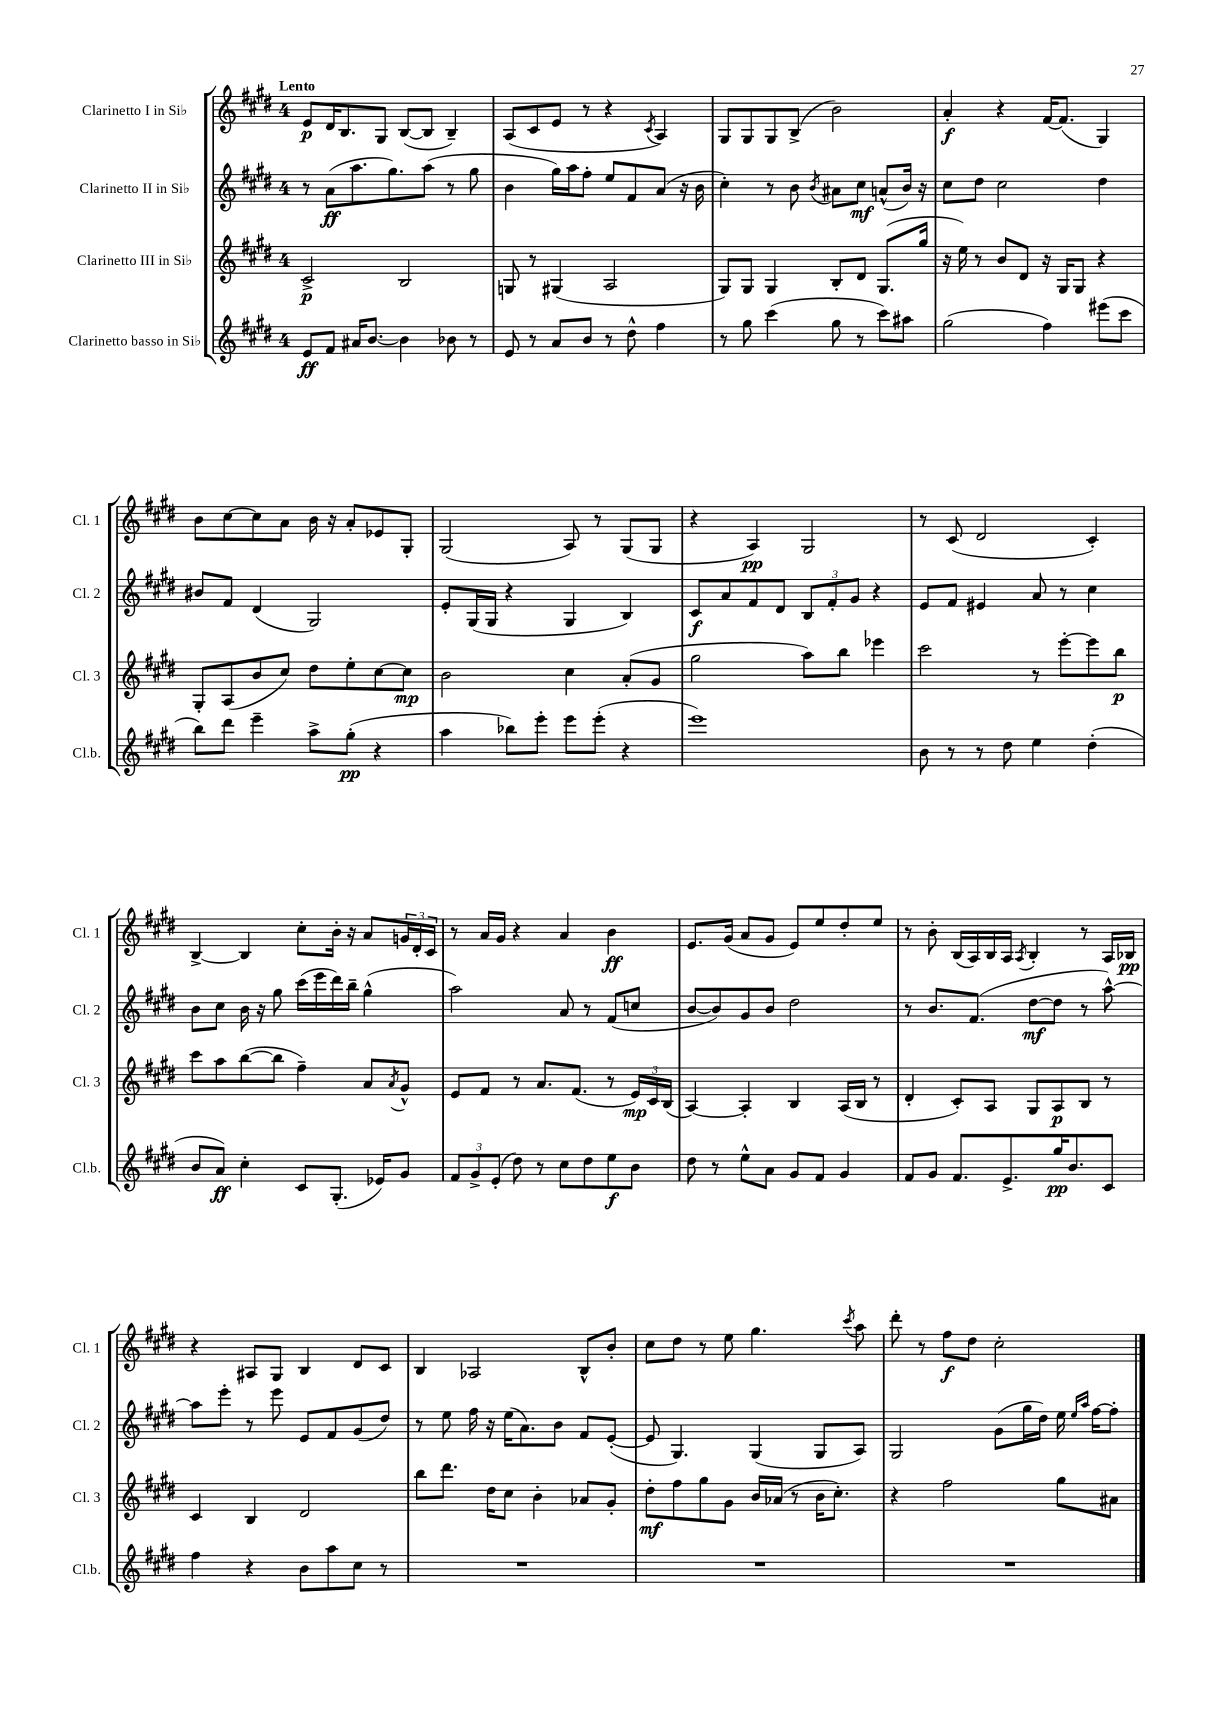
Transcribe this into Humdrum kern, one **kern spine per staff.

**kern	**dynam	**kern	**dynam	**kern	**dynam	**kern	**dynam
*part4	*part4	*part3	*part3	*part2	*part2	*part1	*part1
*staff4	*staff4	*staff3	*staff3	*staff2	*staff2	*staff1	*staff1
*I"Clarinetto basso in Si♭	*	*I"Clarinetto III in Si♭	*	*I"Clarinetto II in Si♭	*	*I"Clarinetto I in Si♭	*
*I'Cl.b.	*	*I'Cl. 3	*	*I'Cl. 2	*	*I'Cl. 1	*
*clefG2	*	*clefG2	*	*clefG2	*	*clefG2	*
*k[f#c#g#d#]	*	*k[f#c#g#d#]	*	*k[f#c#g#d#]	*	*k[f#c#g#d#]	*
*M4/4	*	*M4/4	*	*M4/4	*	*M4/4	*
=1	=1	=1	=1	=1	=1	=1	=1
!	!	!	!	!	!	!LO:TX:a:B:t=Lento	!
8e/L	ff	2c#^/	p	8r	.	8e/L	p
8f#/J	.	.	.	(8a\L	ff	16d#/K	.
.	.	.	.	.	.	8.B/	.
16a#X/KL	.	.	.	8.aa\	.	.	.
[8.b/J	.	.	.	.	.	.	.
.	.	.	.	.	.	8G#/J	.
.	.	.	.	8.gg#\)	.	.	.
4b\]	.	2B/	.	.	.	([8B/L	.
.	.	.	.	(8aa\J	.	8B/J]	.
8b-X\	.	.	.	8r	.	4B~/)	.
8r	.	.	.	8gg#\	.	.	.
=2	=2	=2	=2	=2	=2	=2	=2
8e/	.	8Gn/	.	4b\	.	(8A/L	.
8r	.	8r	.	.	.	8c#/	.
8a/L	.	(4G#X/	.	16gg#\LL)	.	8e/J	.
.	.	.	.	16aa\J	.	.	.
8b/J	.	.	.	8ff#'\J	.	8r	.
8r	.	2A/	.	8ee/L	.	4r	.
8dd#^^\	.	.	.	8f#/	.	.	.
.	.	.	.	.	.	8qc#/	.
4ff#\	.	.	.	(8a/J	.	4A/)	.
.	.	.	.	16r	.	.	.
.	.	.	.	16b\	.	.	.
=3	=3	=3	=3	=3	=3	=3	=3
8r	.	8G#/L)	.	4cc#'\)	.	8G#/L	.
8gg#\	.	8G#/J	.	.	.	8G#/	.
(4ccc#\	.	4G#/	.	8r	.	8G#/	.
.	.	.	.	8b\	.	(8B^/J	.
.	.	.	.	8qb/	.	.	.
8gg#\	.	8B'/L	.	8a#X\L	.	2b\)	.
8r	.	8d#/J	.	8cc#\J	mf	.	.
8ccc#\L)	.	(8.G#/L	.	(8an^^/L	.	.	.
8aa#X\J	.	.	.	16b/Jk)	.	.	.
.	.	16gg#/Jk	.	16r	.	.	.
=4	=4	=4	=4	=4	=4	=4	=4
(2gg#\	.	16r	.	8cc#\L	.	4a'/	f
.	.	16ee\)	.	.	.	.	.
.	.	8r	.	8dd#\J	.	.	.
.	.	8b/L	.	2cc#\	.	4r	.
.	.	8d#/J	.	.	.	.	.
4ff#\)	.	16r	.	.	.	[16f#/KL	.
.	.	16G#/KL	.	.	.	(8.f#/J]	.
.	.	8G#/J	.	.	.	.	.
(8eee#X\L	.	4r	.	4dd#\	.	4G#/)	.
8ccc#\J	.	.	.	.	.	.	.
!!LO:LB:g=z
=5	=5	=5	=5	=5	=5	=5	=5
8bb\L)	.	8G#'/L	.	8b#X/L	.	8b\L	.
8ddd#\J	.	(8A/	.	8f#/J	.	[8cc#\	.
4eee~\	.	8b/	.	(4d#/	.	8cc#\]	.
.	.	8cc#/J)	.	.	.	8a\J	.
8aa^\L	.	8dd#\L	.	2G#/)	.	16b\	.
.	.	.	.	.	.	16r	.
(8gg#'\J	pp	8ee'\	.	.	.	8a'/L	.
4r	.	[8cc#\	.	.	.	8e-X/	.
.	.	8cc#\J]	mp	.	.	8G#'/J	.
=6	=6	=6	=6	=6	=6	=6	=6
4aa\	.	2b\	.	8e'/L	.	(2G#/	.
.	.	.	.	(16G#/L	.	.	.
.	.	.	.	16G#/JJ	.	.	.
8bb-X\L)	.	.	.	4r	.	.	.
8eee'\J	.	.	.	.	.	.	.
8eee\L	.	4cc#\	.	4G#/	.	8A/)	.
(8eee'\J	.	.	.	.	.	8r	.
4r	.	(8a'/L	.	4B/)	.	(8G#/L	.
.	.	8g#/J	.	.	.	8G#/J	.
=7	=7	=7	=7	=7	=7	=7	=7
1eee)	.	2gg#\	.	8c#/L	f	4r	.
.	.	.	.	8a/	.	.	.
.	.	.	.	8f#/	.	4A/)	pp
.	.	.	.	8d#/J	.	.	.
.	.	8aa\L)	.	12B/L	.	2G#/	.
.	.	.	.	12f#'/	.	.	.
.	.	8bb\J	.	.	.	.	.
.	.	.	.	12g#/J	.	.	.
.	.	4eee-X\	.	4r	.	.	.
=8	=8	=8	=8	=8	=8	=8	=8
8b\	.	2ccc#\	.	8e/L	.	8r	.
8r	.	.	.	8f#/J	.	(8c#/	.
8r	.	.	.	4e#X/	.	2d#/	.
8dd#\	.	.	.	.	.	.	.
4ee\	.	8r	.	8a/	.	.	.
.	.	[8eee'\L	.	8r	.	.	.
(4dd#'\	.	8eee\]	.	4cc#\	.	4c#'/)	.
.	.	8bb\J	p	.	.	.	.
!!LO:LB:g=z
=9	=9	=9	=9	=9	=9	=9	=9
8b/L	.	8ccc#\L	.	8b\L	.	[4B^/	.
8a/J)	ff	8aa\	.	8cc#\J	.	.	.
4cc#'\	.	([8bb\	.	16b\	.	4B/]	.
.	.	.	.	16r	.	.	.
.	.	8bb\J]	.	8gg#\	.	.	.
8c#/L	.	4ff#~\)	.	(16ccc#\LL	.	8cc#'\L	.
.	.	.	.	16eee\	.	.	.
(8.G#'/J	.	.	.	16ddd#\)	.	16b'\Jk	.
.	.	.	.	16bb~\JJ	.	16r	.
.	.	8a/L	.	(4gg#^^\	.	8a/L	.
16e-X/KL)	.	.	.	.	.	.	.
.	.	8qa/	.	.	.	.	.
8g#/J	.	8g#^^/J	.	.	.	24gn/L	.
.	.	.	.	.	.	24d#'/	.
.	.	.	.	.	.	24c#/JJ	.
=10	=10	=10	=10	=10	=10	=10	=10
12f#/L	.	8e/L	.	2aa\)	.	8r	.
12g#^/	.	.	.	.	.	.	.
.	.	8f#/J	.	.	.	16a/LL	.
(12e'/J	.	.	.	.	.	.	.
.	.	.	.	.	.	16g#/JJ	.
8dd#\)	.	8r	.	.	.	4r	.
8r	.	8.a/L	.	.	.	.	.
8cc#\L	.	.	.	8a/	.	4a/	.
.	.	(8.f#/J	.	.	.	.	.
8dd#\	.	.	.	8r	.	.	.
8ee\	f	8r	.	(8f#/L	.	4b\	ff
8b\J	.	24e/LL)	mp	8ccn/J	.	.	.
.	.	24c#/	.	.	.	.	.
.	.	(24B/JJ	.	.	.	.	.
=11	=11	=11	=11	=11	=11	=11	=11
8dd#\	.	[4A/)	.	[8b/L	.	8.e/L	.
8r	.	.	.	8b/])	.	.	.
.	.	.	.	.	.	(16g#/Jk	.
8ee^^\L	.	4A'/]	.	8g#/	.	8a/L	.
8a\J	.	.	.	8b/J	.	8g#/J	.
8g#/L	.	4B/	.	2dd#\	.	8e/L)	.
8f#/J	.	.	.	.	.	8ee/	.
4g#/	.	(16A/LL	.	.	.	8dd#'/	.
.	.	16B/JJ	.	.	.	.	.
.	.	8r	.	.	.	8ee/J	.
=12	=12	=12	=12	=12	=12	=12	=12
8f#/L	.	4d#'/	.	8r	.	8r	.
8g#/J	.	.	.	8.b/L	.	8b'\	.
8.f#/L	.	8c#'/L)	.	.	.	(16B/LL	.
.	.	.	.	(8.f#/J	.	16A/)	.
.	.	8A/J	.	.	.	16B/	.
8.e^/	.	.	.	.	.	16A/JJ	.
.	.	.	.	.	.	8qA/	.
.	.	8G#/L	.	[8dd#\L	mf	4B'/	.
16gg#/K	pp	8A/	p	8dd#\J]	.	.	.
8.b/	.	.	.	.	.	.	.
.	.	8B/J	.	8r	.	8r	.
8c#/J	.	8r	.	[8aa^^\)	.	16A/LL	.
.	.	.	.	.	.	16B-X/JJ	pp
!!LO:LB:g=z
=13	=13	=13	=13	=13	=13	=13	=13
4ff#\	.	4c#/	.	8aa\L]	.	4r	.
.	.	.	.	8eee'\J	.	.	.
4r	.	4B/	.	8r	.	8A#X/L	.
.	.	.	.	8eee\	.	8G#/J	.
8b\L	.	2d#/	.	8e/L	.	4B/	.
8aa\	.	.	.	8f#/	.	.	.
8cc#\J	.	.	.	(8g#/	.	8d#/L	.
8r	.	.	.	8dd#/J)	.	8c#/J	.
=14	=14	=14	=14	=14	=14	=14	=14
1r	.	8bb\L	.	8r	.	4B/	.
.	.	8.ddd#\J	.	8ee\	.	.	.
.	.	.	.	16ff#\	.	2A-X/	.
.	.	16dd#\KL	.	16r	.	.	.
.	.	8cc#\J	.	(16ee\KL	.	.	.
.	.	.	.	8.a\)	.	.	.
.	.	4b'\	.	.	.	.	.
.	.	.	.	8b\J	.	.	.
.	.	8a-X/L	.	8f#/L	.	8B^^/L	.
.	.	8g#'/J	.	([8e'/J	.	8b'/J	.
=15	=15	=15	=15	=15	=15	=15	=15
1r	.	8dd#'\L	mf	8e/]	.	8cc#\L	.
.	.	8ff#\	.	4.G#/)	.	8dd#\J	.
.	.	8gg#\	.	.	.	8r	.
.	.	8g#\J	.	.	.	8ee\	.
.	.	16b/LL	.	(4G#/	.	4.gg#\	.
.	.	(16a-X/JJ	.	.	.	.	.
.	.	8r	.	.	.	.	.
.	.	16b\KL	.	8G#/L	.	.	.
.	.	8.cc#'\J)	.	.	.	.	.
.	.	.	.	.	.	8qccc#/	.
.	.	.	.	8A/J)	.	8aa\	.
=16	=16	=16	=16	=16	=16	=16	=16
1r	.	4r	.	2G#/	.	8ddd#'\	.
.	.	.	.	.	.	8r	.
.	.	2ff#\	.	.	.	8ff#\L	f
.	.	.	.	.	.	8dd#\J	.
.	.	.	.	(8g#\L	.	2cc#'\	.
.	.	.	.	16gg#\L	.	.	.
.	.	.	.	16dd#\JJ)	.	.	.
.	.	8gg#\L	.	16ee\	.	.	.
.	.	.	.	16qqee/LL	.	.	.
.	.	.	.	16qqaa/JJ	.	.	.
.	.	.	.	[16ff#\KL	.	.	.
.	.	8a#X\J	.	8ff#'\J]	.	.	.
==	==	==	==	==	==	==	==
*-	*-	*-	*-	*-	*-	*-	*-
